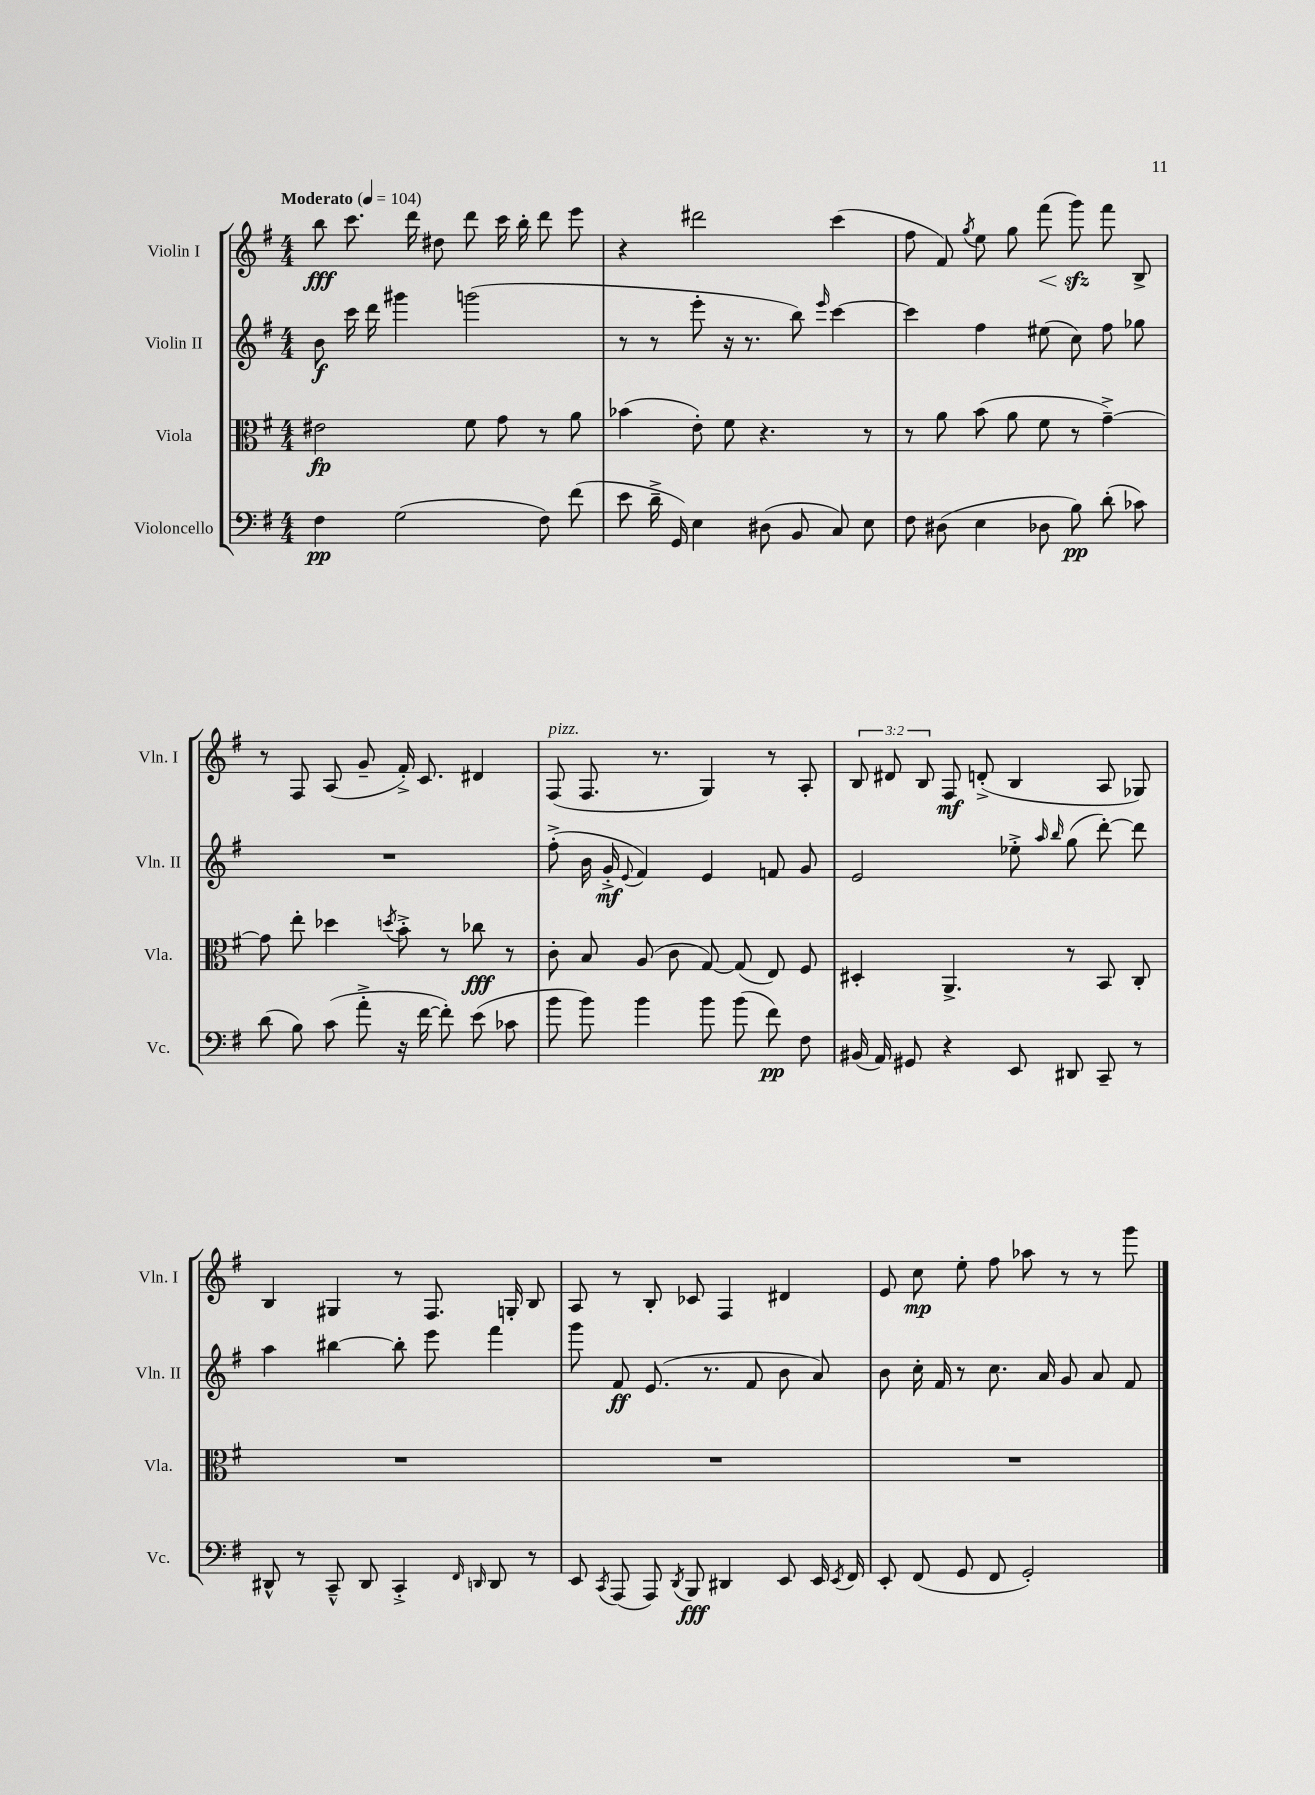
<<
\new StaffGroup <<
\new Staff = "s0" \with { instrumentName = "Violin I" shortInstrumentName = "Vln. I" } {
    \clef treble \key g \major \numericTimeSignature \time 4/4 \override Staff.TupletNumber.text = #tuplet-number::calc-fraction-text \tempo "Moderato" 4 = 104
    \autoBeamOff b''8\fff c'''8. d'''16 dis''8 d'''8 c'''16 b''16-. d'''8 e'''8 |
    r4 dis'''2 c'''4( |
    fis''8 fis'8) \acciaccatura { g''8 } e''8 g''8 fis'''8\<( g'''8\sfz\!) fis'''8 b8-> |
    r8 fis8 a8( g'8-- fis'16-.->) c'8. dis'4 |
    fis8^\markup { \italic "pizz." }( fis8. r8. g4) r8 a8-. |
    \tuplet 3/2 { b8 dis'8 b8 } fis8\mf d'8-.->( b4 a8 ges8) |
    b4 gis4 r8 fis8. g16-. b8 |
    a8 r8 b8-. ces'8 fis4 dis'4 |
    e'8 c''8\mp e''8-. fis''8 aes''8 r8 r8 g'''8 \bar "|." |
}
\new Staff = "s1" \with { instrumentName = "Violin II" shortInstrumentName = "Vln. II" } {
    \clef treble \key g \major \numericTimeSignature \time 4/4
    \autoBeamOff b'8\f c'''16 d'''16 gis'''4 g'''2( |
    r8 r8 e'''8-. r16 r8. b''8) \grace { e'''16 } c'''4~ |
    c'''4 fis''4 eis''8( c''8) fis''8 ges''8 |
    R1 |
    fis''8-.->( b'16 g'16-.->\mf \appoggiatura { e'8 } fis'4) e'4 f'8 g'8 |
    e'2 ees''8-.-> \grace { a''16 b''16 } g''8( d'''8~-.) d'''8 |
    a''4 bis''4~ bis''8-. e'''8 fis'''4 |
    g'''8 fis'8\ff e'8.( r8. fis'8 b'8 a'8) |
    b'8 c''16-. fis'16 r8 c''8. a'16 g'8 a'8 fis'8 \bar "|." |
}
\new Staff = "s2" \with { instrumentName = "Viola" shortInstrumentName = "Vla." } {
    \clef alto \key g \major \numericTimeSignature \time 4/4
    \autoBeamOff eis'2\fp fis'8 g'8 r8 a'8 |
    bes'4( e'8-.) fis'8 r4. r8 |
    r8 a'8 b'8( a'8 fis'8 r8 g'4~--->) |
    g'8 e''8-. des''4 \acciaccatura { d''8 } b'8-.-> r8 ces''8\fff r8 |
    c'8-. b8 a8( c'8 g8~) g8( e8) fis8 |
    dis4-. a,4.-> r8 b,8 c8-. |
    R1 |
    R1 |
    R1 \bar "|." |
}
\new Staff = "s3" \with { instrumentName = "Violoncello" shortInstrumentName = "Vc." } {
    \clef bass \key g \major \numericTimeSignature \time 4/4
    \autoBeamOff fis4\pp g2( fis8) fis'8( |
    e'8 d'16---> g,16) e4 dis8( b,8 c8) e8 |
    fis8 dis8( e4 des8 b8\pp) d'8-.( ces'8) |
    d'8( b8) c'8( a'8-.-> r16 fis'16~ fis'8-.) e'8( ces'8 |
    b'8 b'8) b'4 b'8 b'8( fis'8\pp) fis8 |
    bis,16( a,16) gis,8 r4 e,8 dis,8 c,8-- r8 |
    dis,8-^ r8 c,8---^ dis,8 c,4-.-> \grace { fis,16 d,16 } d,8 r8 |
    e,8 \acciaccatura { c,8 } a,,8( a,,8) \acciaccatura { d,8 } b,,8\fff dis,4 e,8 e,16 \acciaccatura { e,8 } fis,16 |
    e,8-. fis,8( g,8 fis,8 g,2-.) \bar "|." |
}
>>
>>
\layout { \context { \Score \remove "Bar_number_engraver" } }
